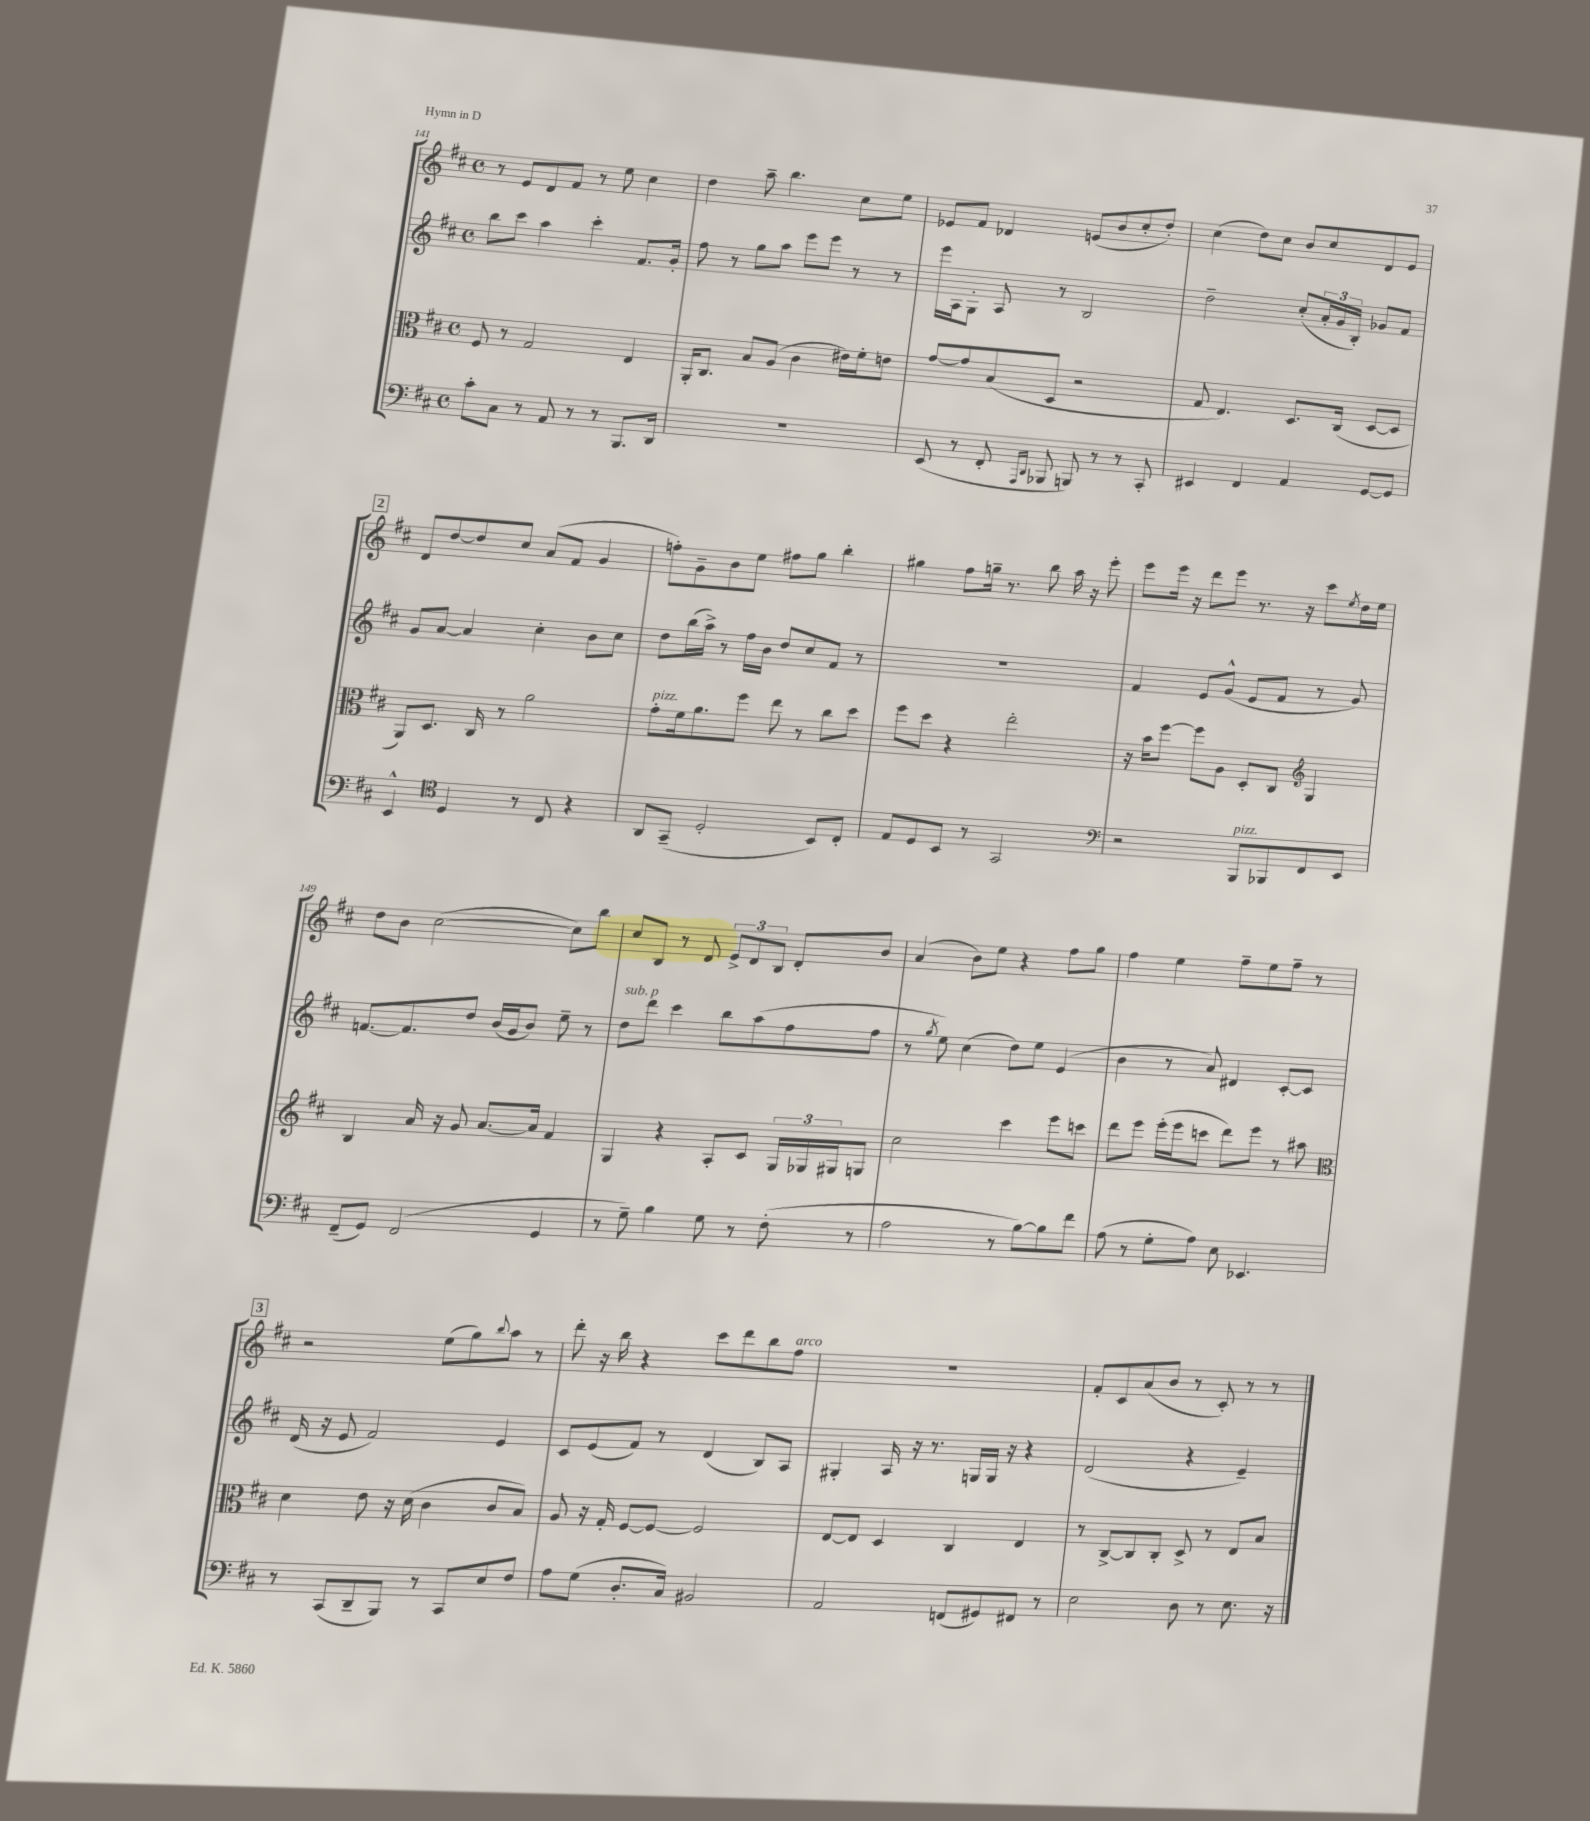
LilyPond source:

<<
\new StaffGroup <<
\new Staff = "s0" {
    \clef treble \key d \major \defaultTimeSignature \time 4/4
    r8 e'8 d'8 fis'8 r8 e''8 cis''4 |
    d''4 a''8-- b''4. cis''8 e''8 |
    ees'8 fis'8 des'4 e'8( b'8 cis''8-. d''8-.) |
    cis''4( d''8) cis''8 b'8 cis''8 d'8 e'8 |
    \mark \markup { \box "2" } d'8 d''8~ d''8 cis''8 a'8( fis'8 g'4 |
    f''8-.) g'8-- b'8 e''8 fis''8 g''8 b''4-. |
    gis''4 fis''8 g''16-- r8. b''8 a''16 r16 e'''8-. |
    e'''8 e'''16 r16 d'''8 e'''8 r8. r16 cis'''8 \acciaccatura { e''8 } d''16 e''16 |
    d''8 b'8 cis''2~( cis''8) b''8 |
    cis''8 b8 r8 d'8 \tuplet 3/2 { e'8-> d'8 b8 } d'8-. b'8 |
    a'4( b'8) e''8 r4 fis''8 g''8 |
    fis''4 e''4 fis''8-- e''8 fis''8-- r8 |
    \mark \markup { \box "3" } r2 e''8( g''8) \appoggiatura { b''8 } a''8 r8 |
    d'''8-. r16 b''16 r4 cis'''8 d'''8 b''8 fis''8^\markup { \italic "arco" } |
    R1 |
    fis'8-. cis'8 a'8( b'8 r8 cis'8-.) r8 r8 \bar "|." |
}
\new Staff = "s1" {
    \clef treble \key d \major \defaultTimeSignature \time 4/4
    b''8 cis'''8 a''4 cis'''4-. fis'8. g'16-. |
    fis''8 r8 g''8 a''8 e'''8 e'''8 r8 r8 |
    e'''16 a16 g8-. a8 r8 b2 |
    d''2-- cis''8-.( \tuplet 3/2 { a'16-. g'16 b16-.) } ges'8 fis'8 |
    \mark \markup { \box "2" } g'8 a'8~ a'4 cis''4-. b'8 cis''8 |
    d''8 b''16( a''16->) r8 fis''16 b'16 d''8 cis''8 fis'8 r8 |
    R1 |
    fis'4 e'8 g'8-^( e'8 fis'8 r8 g'8) |
    f'8.~ f'8. d''8 b'16( g'16 b'8) e''8-- r8 |
    d''8^\markup { \italic "sub. p" } d'''8 cis'''4 b''8 a''8( fis''8 fis''8 |
    r8 \acciaccatura { g''8 } e''8) cis''4( d''8) e''8 e'4( |
    b'4 r8 a'8) dis'4 cis'8~-. cis'8 |
    \mark \markup { \box "3" } d'16( r16 e'8 fis'2) e'4 |
    cis'8 e'8( fis'8) r8 d'4( b8) a8 |
    gis4-. a16 r16 r8. g16 g16 r16 r4 |
    d'2( r4 e'4--) \bar "|." |
}
\new Staff = "s2" {
    \clef alto \key d \major \defaultTimeSignature \time 4/4
    fis8 r8 g2 e4 |
    a,16-. cis8. b8 a8( cis'4 eis'16) fis'16-. e'8 |
    g'8~ g'8 b8( d8 r2 |
    g8 e4.) d8. cis16( d8~ d8 |
    \mark \markup { \box "2" } a,8) d8. cis16 r8 a'2 |
    g'8-.^\markup { \italic "pizz." } fis'16 a'8. fis''8 e''8 r8 cis''8 d''8 |
    fis''8 d''8 r4 e''2-. |
    r16 b'16 fis''8~ fis''8 a8 d8-. cis8 \clef treble g4 |
    b4 a'16 r16 g'8 a'8.~ a'16 fis'4 |
    g4 r4 a8-. cis'8 \tuplet 3/2 { g16 ges16 gis16 } g8 |
    cis''2 cis'''4 e'''8 c'''8 |
    d'''8 e'''8 e'''16-.( e'''16 c'''8 d'''8) e'''8 r8 ais''8 |
    \mark \markup { \box "3" } \clef alto d'4 e'8 r16 d'16( cis'4 cis'8 b8) |
    a8 r16 g16-. fis8~ fis8~ fis2 |
    e8~ e8 d4 cis4 e4 |
    r8 cis8~-> cis8 cis8-. d8-> r8 e8 b8 \bar "|." |
}
\new Staff = "s3" {
    \clef bass \key d \major \defaultTimeSignature \time 4/4
    cis'8-. cis8 r8 a,8 r8 r8 b,,8. d,16 |
    R1 |
    e,8( r8 fis,8-. \grace { a,,16 d,16 } bes,,8 b,,8) r8 r8 cis,8-. |
    eis,4 fis,4 a,4 g,8~ g,8 |
    \mark \markup { \box "2" } e,4-^ \clef tenor d4 r8 cis8 r4 |
    a,8 g,8--( d2-. b,8) cis8-. |
    e8 d8 b,8 r8 g,2 |
    \clef bass r2 b,,8^\markup { \italic "pizz." } bes,,8 fis,8 e,8 |
    fis,8--( g,8) fis,2( g,4 |
    r8 g8--) b4 g8 r8 fis8-.( r8 |
    a2 r8 b8~) b8 fis'8 |
    a8( r8 g8-. a8) e8 ees,4. |
    \mark \markup { \box "3" } r8 cis,8( d,8-- b,,8) r8 cis,8 e8 fis8 |
    a8 g8( d8.-. cis16) bis,2 |
    a,2 f,8( gis,8) fis,8 r8 |
    e2 d8 r8 e8. r16 \bar "|." |
}
>>
>>
\layout { \context { \Score currentBarNumber = #141 } }
